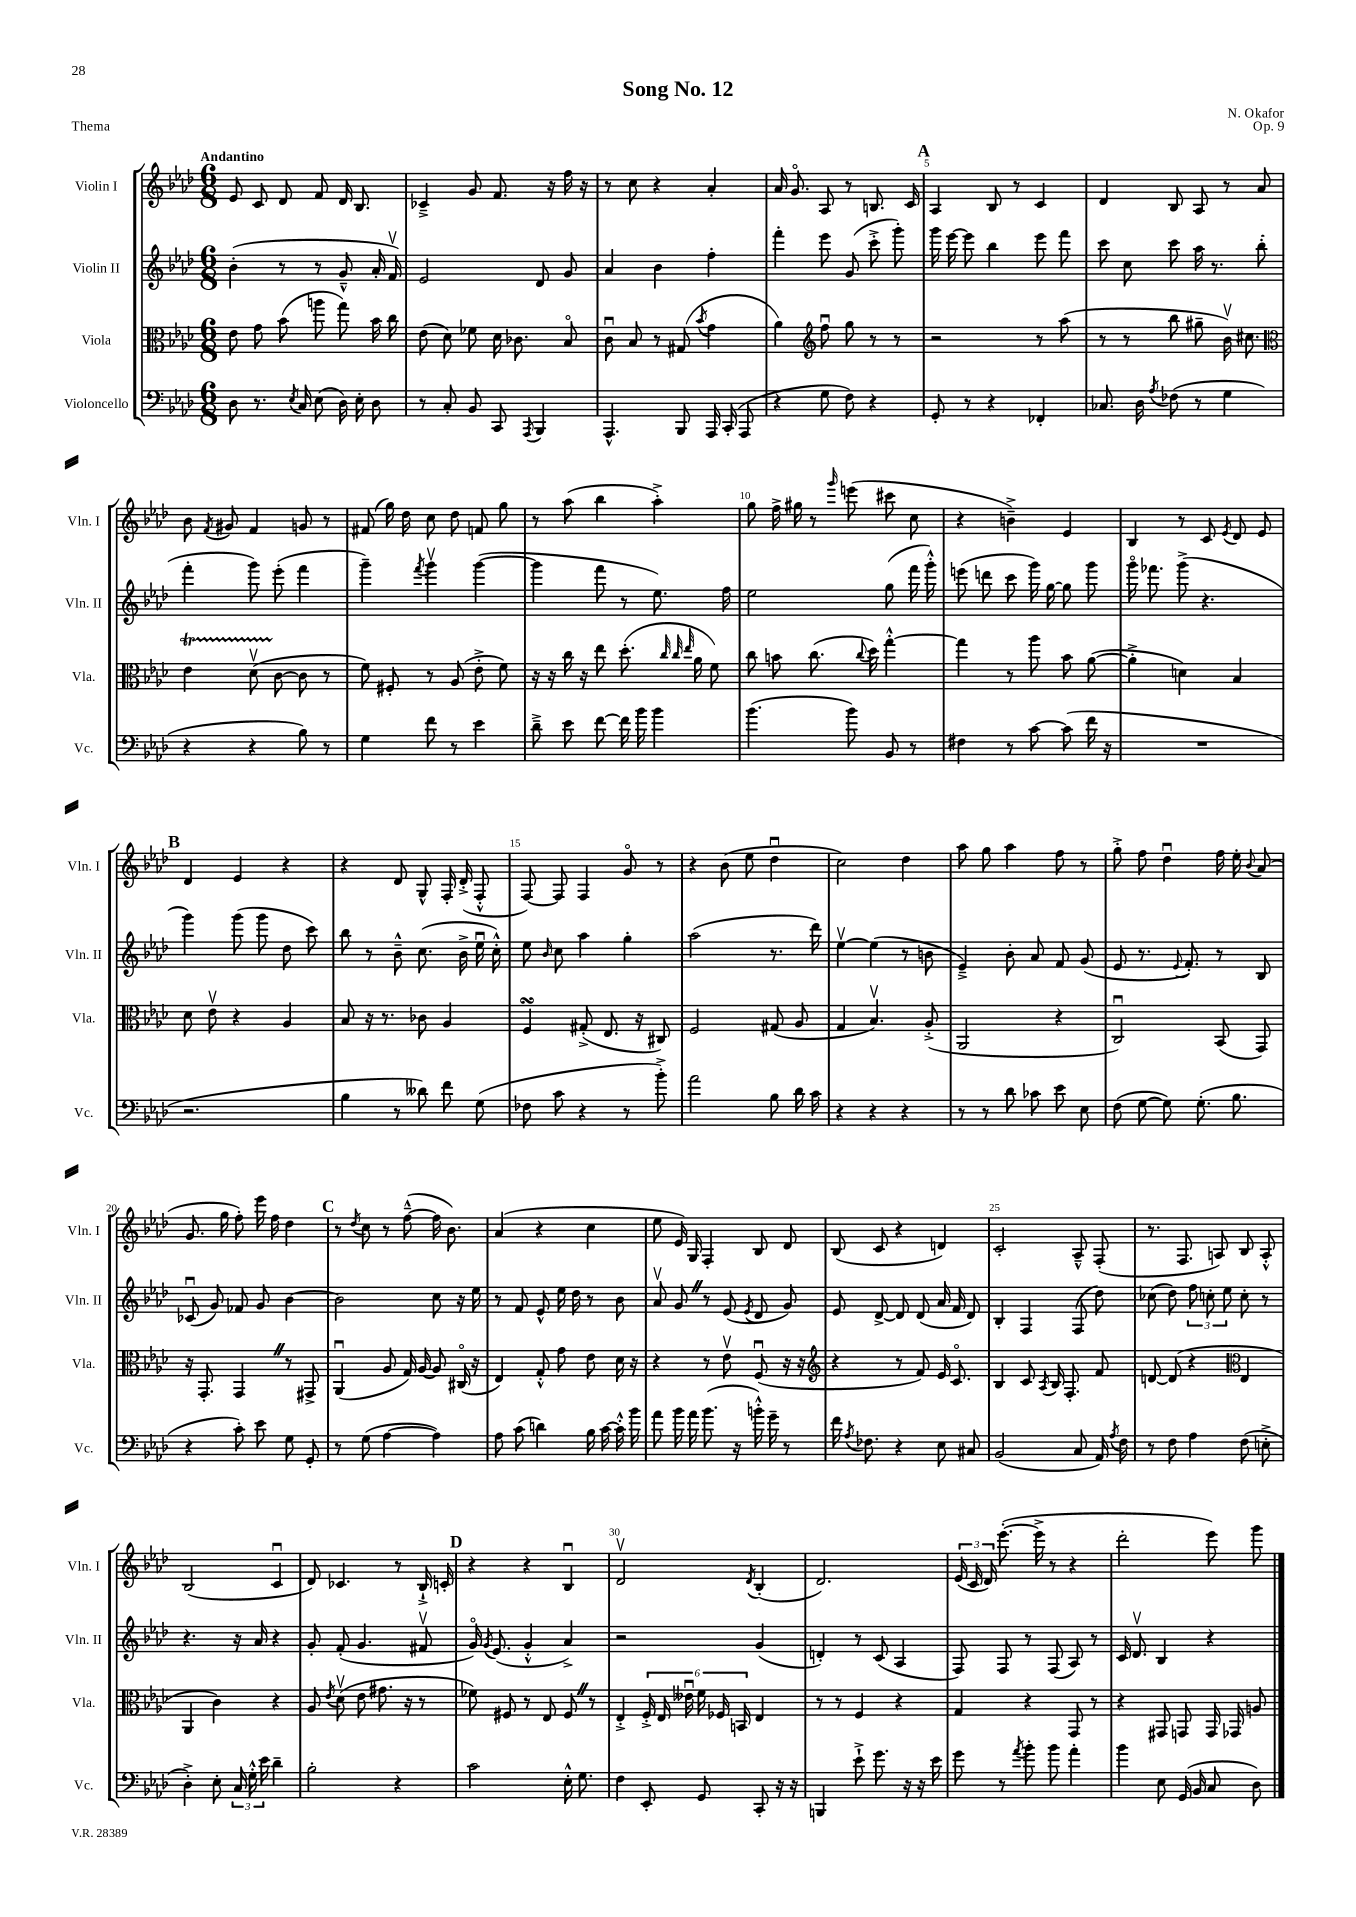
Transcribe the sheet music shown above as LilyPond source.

\header { title = "Song No. 12" composer = "N. Okafor" opus = "Op. 9" piece = "Thema" }
<<
\new StaffGroup <<
\new Staff = "s0" \with { instrumentName = "Violin I" shortInstrumentName = "Vln. I" } {
    \clef treble \key aes \major \numericTimeSignature \time 6/8 \tempo "Andantino"
    \autoBeamOff ees'8 c'8 des'8 f'8 des'16 bes8. |
    ces'4---> g'8 f'8. r16 f''16 r16 |
    r8 c''8 r4 aes'4-. |
    aes'16 g'8.\flageolet aes8 r8 b8. c'16 |
    \mark \markup { \bold "A" } aes4 bes8 r8 c'4 |
    des'4 bes8 aes8 r8 aes'8 |
    bes'8 \acciaccatura { f'8 } gis'8 f'4 g'8 r8 |
    fis'8( g''16) des''16 c''8 des''8 f'8 g''8 |
    r8 aes''8( bes''4 aes''4-.->) |
    g''8 f''16-> gis''16 r8 \grace { g'''16 } e'''8( cis'''8 c''8 |
    r4 b'4--->) ees'4 |
    bes4 r8 c'8 \acciaccatura { ees'8 } des'8 ees'8 |
    \mark \markup { \bold "B" } des'4 ees'4 r4 |
    r4 des'8 g8-^ f16-. des'16-.->( f8-.-^ |
    f8~) f8 f4 g'8\flageolet r8 |
    r4 bes'8( ees''8 des''4\downbow |
    c''2) des''4 |
    aes''8 g''8 aes''4 f''8 r8 |
    g''8-.-> f''8 des''4\downbow f''16 ees''16-. \appoggiatura { bes'8 } aes'8( |
    g'8. g''16 f''8-.) ees'''16 f''16 des''4 |
    \mark \markup { \bold "C" } r8 \acciaccatura { des''8 } c''8 r8 f''8~---^( f''16 bes'8.) |
    aes'4( r4 c''4 |
    ees''8 ees'16) g16 f4-. bes8 des'8 |
    bes8( c'8 r4 d'4) |
    c'2-. aes8---^ f8-.( |
    r8. f8. a8) bes8 a8-.-^ |
    bes2( c'4\downbow |
    des'8) ces'4. r8 bes16-!-> c'16-. |
    \mark \markup { \bold "D" } r4 r4 bes4\downbow |
    des'2\upbow \acciaccatura { des'8 } bes4-.( |
    des'2.) |
    \tuplet 3/2 { ees'16( c'16 des'16) } ees'''8.~-.( ees'''16-> r8 r4 |
    des'''2-. ees'''8) g'''8 \bar "|." |
}
\new Staff = "s1" \with { instrumentName = "Violin II" shortInstrumentName = "Vln. II" } {
    \clef treble \key aes \major \numericTimeSignature \time 6/8
    \autoBeamOff bes'4-.( r8 r8 g'8---^ aes'16-. f'16\upbow) |
    ees'2 des'8 g'8 |
    aes'4 bes'4 f''4-. |
    f'''4-. ees'''8 g'8( c'''8-.-> g'''8-.) |
    \mark \markup { \bold "A" } g'''16 ees'''16~ ees'''8 bes''4 ees'''8 f'''8 |
    c'''8 c''8 c'''8 aes''16 r8. bes''8-.( |
    f'''4-. g'''8) ees'''8-.( f'''4 |
    g'''4--) \acciaccatura { f'''8 } g'''4\upbow g'''4~( |
    g'''4 f'''8 r8 ees''8.) f''16 |
    ees''2 g''8( f'''16 g'''16-.-^) |
    e'''8( d'''8 c'''8 g'''16) g''16~ g''8 g'''8 |
    g'''16\flageolet fes'''8. g'''8->( r4. |
    \mark \markup { \bold "B" } g'''4) g'''8( g'''8 des''8 c'''8) |
    bes''8 r8 bes'8---^ c''8.( bes'16-> ees''16\downbow c''16-.-^) |
    ees''8 \grace { bes'16 } c''8 aes''4 g''4-. |
    aes''2( r8. des'''16) |
    ees''4~\upbow ees''4( r8 b'8 |
    ees'4--->) bes'8-. aes'8 f'8 g'8( |
    ees'8 r8. \appoggiatura { ees'8 } f'8.-.) r8 bes8 |
    ces'8\downbow( g'8) fes'8 g'8 bes'4~ |
    \mark \markup { \bold "C" } bes'2 c''8 r16 ees''16 |
    r8 f'8 ees'8-^ ees''16 des''16 r8 bes'8 |
    aes'8\upbow g'8 \once \override BreathingSign.text = \markup { \musicglyph "scripts.caesura.straight" } \breathe r8 ees'8( \acciaccatura { ees'8 } des'8 g'8) |
    ees'8 des'8~-> des'8 des'8( aes'16 f'16 des'8) |
    bes4-. f4 f8( des''8) |
    ces''8( des''8) \tuplet 3/2 { f''8 c''8-. ees''8 } c''8-. r8 |
    r4. r16 aes'16 r4 |
    g'8-. f'8-.( g'4. fis'8\upbow |
    \mark \markup { \bold "D" } g'16\flageolet) \acciaccatura { g'8 } ees'8.( g'4-.-^ aes'4->) |
    r2 g'4( |
    d'4-.) r8 c'8( aes4 |
    f8) f8 r8 f8( aes8) r8 |
    c'16 des'8.\upbow bes4 r4 \bar "|." |
}
\new Staff = "s2" \with { instrumentName = "Viola" shortInstrumentName = "Vla." } {
    \clef alto \key aes \major \numericTimeSignature \time 6/8
    \autoBeamOff ees'8 g'8 bes'8( a''8 g''8) bes'16 c''16 |
    ees'8( des'8) fes'8 des'16 ces'8. bes8\flageolet |
    c'8\downbow bes8 r8 gis8( \acciaccatura { bes'8 } g'4 |
    aes'4) \clef treble f''8\downbow g''8 r8 r8 |
    \mark \markup { \bold "A" } r2 r8 aes''8( |
    r8 r8 bes''8 gis''8-- bes'16\upbow) cis''8. |
    \clef alto ees'4\startTrillSpan des'8\upbow( c'8~\stopTrillSpan c'8 r8 |
    f'8) fis8-. r8 aes8( ees'8-.-> f'8) |
    r16 r16 c''16 r16 ees''8 des''8.-.( \grace { c''32 c''32 ees''32 } aes'16 f'8) |
    c''8 b'8 c''8.( \appoggiatura { c''8 } des''16) g''4~-.-^ |
    g''4 r8 aes''8 bes'8 aes'8~( |
    aes'4-.-> d'4) bes4 |
    \mark \markup { \bold "B" } des'8 ees'8\upbow r4 aes4 |
    bes8 r16 r8. ces'8 aes4 |
    f4\turn gis8-.->( ees8. r16 cis8) |
    f2 gis8( aes8 |
    g4 bes4.\upbow) aes8-.->( |
    aes,2 r4 |
    c2\downbow) bes,8( g,8) |
    r16 g,8.-. g,4 \once \override BreathingSign.text = \markup { \musicglyph "scripts.caesura.straight" } \breathe r8 gis,8-> |
    \mark \markup { \bold "C" } aes,4\downbow( aes8 g16) aes16~ aes8 cis16\flageolet( r16 |
    ees4) g8-.-^ g'8 ees'8 des'16 r16 |
    r4 r8 ees'8\upbow f8\downbow( r16 r16 |
    \clef treble r4 r8 f'8) ees'16 c'8.\flageolet |
    bes4 c'8 \acciaccatura { aes8 } bes16 f8.-. f'8 |
    d'8~ d'8( r4 \clef alto ees4 |
    aes,4 c'4) r4 |
    aes8 \acciaccatura { ees'8 } des'8\upbow( ees'8 gis'8. r16 r8 |
    \mark \markup { \bold "D" } fes'8) fis8 r8 ees8 fis8 \once \override BreathingSign.text = \markup { \musicglyph "scripts.caesura.straight" } \breathe r8 |
    ees4-.-> \tuplet 6/4 { f16-.-> ees16 eeses'16\downbow f'16 fes16 b,16 } ees4 |
    r8 r8 f4 r4 |
    g4 r4 g,8 r8 |
    r4 gis,8 g,8 g,16 ges,16 a8 \bar "|." |
}
\new Staff = "s3" \with { instrumentName = "Violoncello" shortInstrumentName = "Vc." } {
    \clef bass \key aes \major \numericTimeSignature \time 6/8
    \autoBeamOff des8 r8. \acciaccatura { ees8 } c16 ees8( des16) ees16-. des8 |
    r8 c8-. bes,8 c,8 \acciaccatura { aes,,8 } bes,,4 |
    aes,,4.-^ bes,,8 aes,,16 c,16-.( aes,,8 |
    r4 g8 f8) r4 |
    \mark \markup { \bold "A" } g,8-. r8 r4 fes,4-. |
    ces8. des16 \acciaccatura { aes8 } fes8( r8 g4 |
    r4 r4 bes8) r8 |
    g4 f'8 r8 ees'4 |
    des'8---> ees'8 f'8~ f'16 bes'16 bes'4 |
    bes'4.( bes'8) bes,8 r8 |
    fis4 r8 c'8~ c'8( f'16 r16 |
    R2. |
    \mark \markup { \bold "B" } r2. |
    bes4 r8 deses'8) f'8 g8( |
    fes8 c'8 r4 r8 bes'8-.->) |
    aes'2 bes8 des'16 c'16 |
    r4 r4 r4 |
    r8 r8 des'8 ces'8 ees'8 ees8 |
    f8( g8~ g8) g8.-.( bes8. |
    r4 c'8-.) ees'8 g8 g,8-. |
    \mark \markup { \bold "C" } r8 g8( aes4~ aes4) |
    aes8 c'8( d'4) bes16 c'16~ c'16-.-^ bes'16 |
    aes'8 bes'16 aes'16 bes'8.( r16 b'16-.-^) g'16-- r8 |
    f'16 \acciaccatura { aes8 } fes8. r4 ees8 cis8 |
    bes,2( c8 aes,16) \acciaccatura { aes8 } f16 |
    r8 f8 aes4 f8( e8-.-> |
    des4-.->) ees8-. \tuplet 3/2 { c16 g16-.-^ ees'16 } des'4-- |
    bes2-. r4 |
    \mark \markup { \bold "D" } c'2 ees16-.-^ g8. |
    f4 ees,8-. g,8 c,8-. r16 r16 |
    b,,4 ees'8-!-> g'8. r16 r16 ees'16 |
    g'8 r8 \acciaccatura { aes'8 } bes'8-. bes'8 aes'4-. |
    bes'4 ees8 g,16( bes,16 c8 des8) \bar "|." |
}
>>
>>
\layout { \context { \Score \override BarNumber.break-visibility = ##(#f #t #t) barNumberVisibility = #(every-nth-bar-number-visible 5) } }
